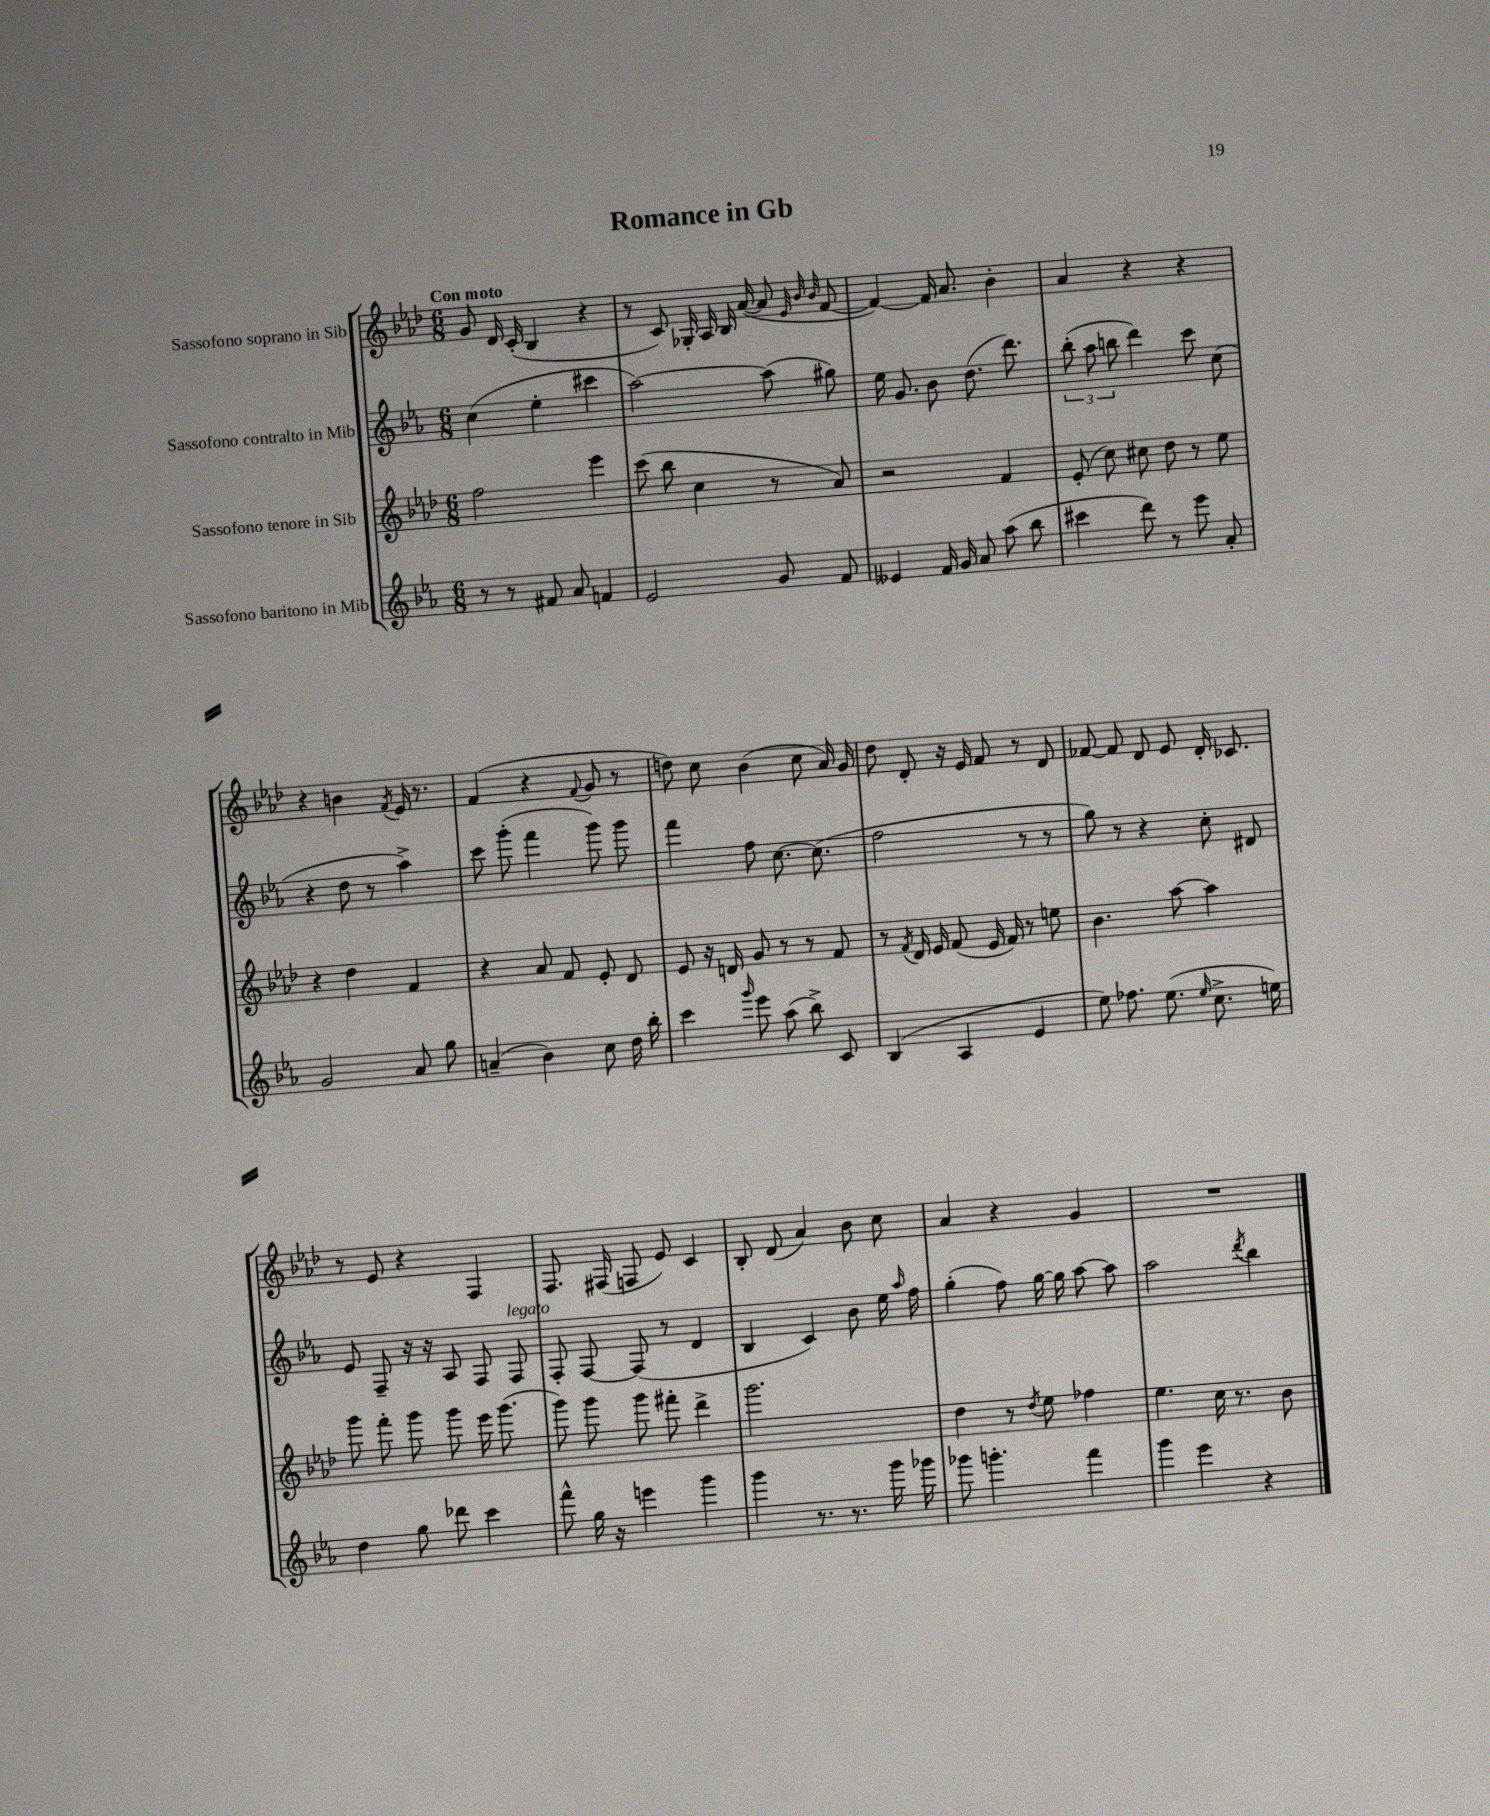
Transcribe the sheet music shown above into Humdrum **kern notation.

**kern	**kern	**kern	**kern
*staff4	*staff3	*staff2	*staff1
*clefG2	*clefG2	*clefG2	*clefG2
*k[b-e-a-]	*k[b-e-a-d-]	*k[b-e-a-]	*k[b-e-a-d-]
*M6/8	*M6/8	*M6/8	*M6/8
8r	2ff	(4cc	8g
8r	.	.	16d-
.	.	.	(16c'
8f#	.	4ee-'	4B-
8a-	.	.	.
4f	4eee-	4ccc#	4r
=	=	=	=
2e-	(8ccc	[2aa-)	8r
.	8bb-	.	8c)
.	4cc	.	16G-'
.	.	.	16A-
.	.	.	16B-
.	.	.	([16a-
8g	8r	(8aa-]	8a-]
.	.	.	32qqe-
.	.	.	32qqb-
.	.	.	32qqb-
8f	8a-)	8gg#)	[8f
=	=	=	=
4e--	2r	16ee-	4f_)
.	.	8.g	.
16f	.	8b-	16f]
16g	.	.	8.a-
8a-	.	(8.dd	.
(8aa-	4f	.	4b-'
.	.	8.ddd)	.
8bb-	.	.	.
=	=	=	=
4ccc#	(8e-'	(12bb-'	4a-
.	.	12aa-	.
.	8cc)	.	.
.	.	12bb	.
8ddd)	8cc#	4ddd)	4r
8r	8dd-	.	.
8eee-	8r	8ccc	4r
8a-'	8ee-	(8cc	.
=	=	=	=
2g	4r	4r	4r
.	4dd-	8dd	4b
.	.	8r	.
.	.	.	8qf
8a-	4f	4aa-^)	16e-
.	.	.	8.r
8gg	.	.	.
=	=	=	=
(4a~	4r	8ccc	(4f
.	.	(8ggg'	.
4b-)	8a-	4fff	4r
.	8f	.	.
.	.	.	8qqf
8cc	8e-'	8ggg)	8g
16dd	8d-	8ggg	8r
16bb-'	.	.	.
=	=	=	=
4ccc	8e-	4fff	8dd)
.	16r	.	8cc
.	16d	.	.
16qqggg	.	.	.
8eee-	8g	8ff	(4b-
(8aa-	8r	[8.cc	.
8bb-^)	8r	.	8cc
.	.	(8.cc]	.
8c	8f	.	16a-)
.	.	.	16g
=	=	=	=
(4B-	8r	2ff	8dd-
.	8qf	.	.
.	16d-	.	8d-'
.	16e-	.	.
4A-	(8f	.	16r
.	.	.	16e-
.	16e-	.	8f
.	16f)	.	.
4e-	8r	8r	8r
.	8ee	8r	8d-
=	=	=	=
8ee-)	4.b-	8gg)	[8f-
8.ff-	.	8r	8f-]
.	.	4r	8d-
(8.ee-	.	.	.
.	[8aa-	.	8e-
16qqee-	.	.	.
8.cc^	4aa-]	8cc'	16d-'
.	.	.	8.c-
.	.	8d#	.
16ee)	.	.	.
=	=	=	=
4dd	8ggg	8e-	8r
.	8fff'	8F~	8e-
8gg	8ggg	16r	4r
.	.	16r	.
8ddd-	8ggg	8A-	.
4ccc	16eee-	8F	4F
.	(8.ggg	.	.
.	.	8F	.
=	=	=	=
8fff^^	8ggg)	8F'	8.F
16gg	8ggg	[8F	.
16r	.	.	(16F#
4eee	8ggg	(8F]	8F
.	8fff#'	8r	8e-)
4ggg	4ddd-^	4d	4c
=	=	=	=
4ggg	2.ggg	4B-	8B-'
.	.	.	(8d-
8.r	.	4c)	4a-)
8.r	.	.	.
.	.	8b-	8b-
16ggg	.	16ee-	8cc
.	.	16qqaa-	.
16ggg-	.	16ff	.
=	=	=	=
8ggg-	4dd-	(4gg'	4a-
4.ggg'	.	.	.
.	8r	8ff)	4r
.	8qdd-	.	.
.	8ee-	[16gg	.
.	.	16gg]	.
4fff	4ff-	[8aa-	4g
.	.	8aa-]	.
=	=	=	=
4ggg	4.ee-	2aa-	2.r
4eee-	.	.	.
.	16cc	.	.
.	8.r	.	.
.	.	8qddd	.
4r	.	4bb-	.
.	8b-	.	.
==	==	==	==
*-	*-	*-	*-
